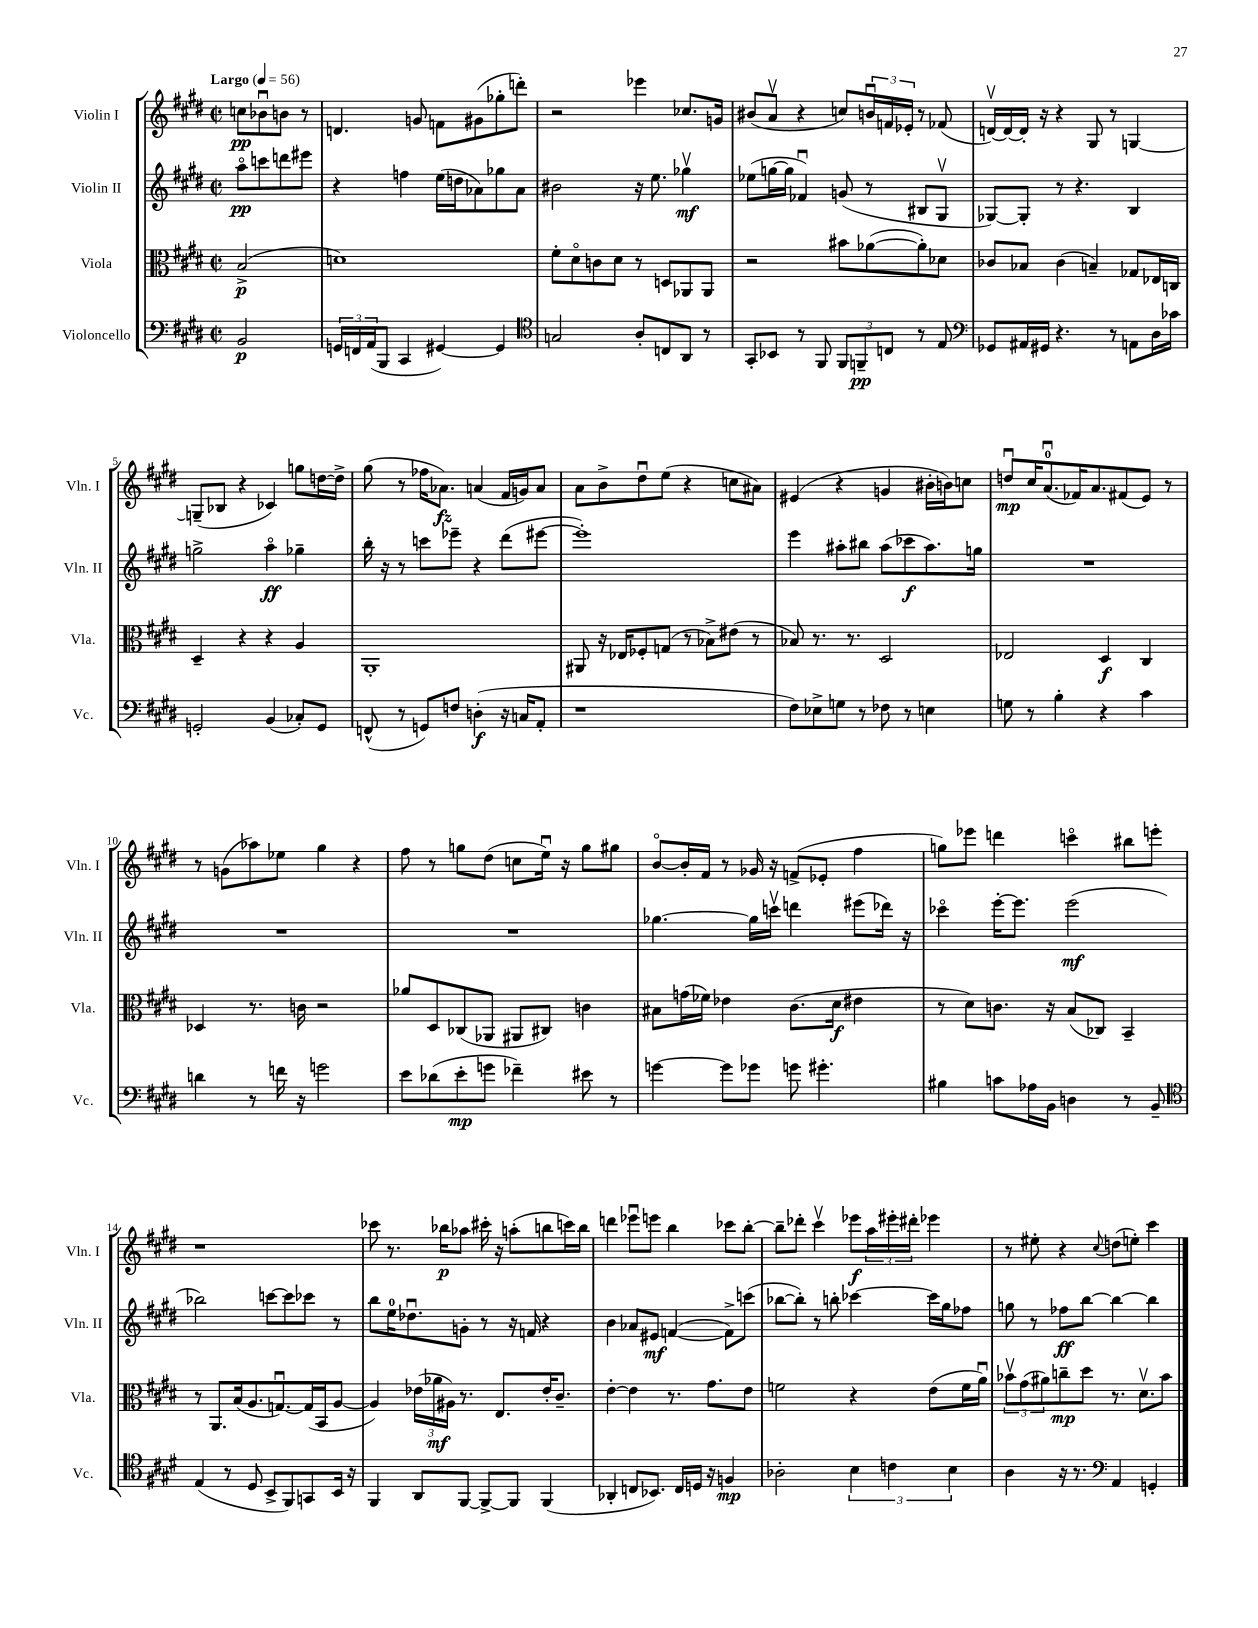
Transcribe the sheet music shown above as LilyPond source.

<<
\new StaffGroup <<
\new Staff = "s0" \with { instrumentName = "Violin I" shortInstrumentName = "Vln. I" } {
    \clef treble \key e \major \defaultTimeSignature \time 2/2 \partial 2 \tempo "Largo" 4 = 56
    c''8\pp bes'8\downbow b'8 r8 |
    d'4. g'8 f'8 gis'8( ges''8-. d'''8-.) |
    r2 ees'''4 ces''8. g'16 |
    bis'8( a'8\upbow r4 c''8) \tuplet 3/2 { b'16\downbow f'16 ees'16-. } r8 fes'8( |
    d'16~\upbow) d'16~ d'16-. r16 r4 gis8 r8 g4~ |
    g8--( bes8 r4 ces'4) g''8 d''16~ d''16-> |
    gis''8( r8 fes''16 aes'8.\fz) a'4( fis'16 g'16) a'8 |
    a'8 b'8-> dis''8\downbow e''8( r4 c''8 ais'8) |
    eis'4( r4 g'4 bis'16-. b'16) c''8 |
    d''8\downbow\mp cis''16 a'8.-0\downbow( fes'16) a'8. fis'8( e'8) r8 |
    r8 g'8( aes''8) ees''8 gis''4 r4 |
    fis''8 r8 g''8 dis''8( c''8 e''16\downbow) r16 g''8 gis''8 |
    b'8~\flageolet b'16-. fis'16 r8 ges'16 r16 f'8->( ees'8-. fis''4 |
    g''8) ees'''8 d'''4 c'''4\flageolet bis''8 e'''8-. |
    r1 |
    ces'''8 r8. bes''16\p aes''8 cis'''16-. r16 a''8-.( b''8 c'''16) b''16 |
    d'''4 ees'''8\downbow e'''8 b''4 ces'''8 b''8~-. |
    b''8-- des'''8-. cis'''4\upbow ees'''8\f \tuplet 3/2 { a''16 eis'''16-. dis'''16-. } ees'''4 |
    r8 eis''8-. r4 \appoggiatura { cis''8 } d''8( e''8-.) cis'''4 \bar "|." |
}
\new Staff = "s1" \with { instrumentName = "Violin II" shortInstrumentName = "Vln. II" } {
    \clef treble \key e \major \defaultTimeSignature \time 2/2 \partial 2
    a''8\flageolet\pp c'''8 d'''8 eis'''8 |
    r4 f''4 e''16( d''16 aes'8) ges''8 aes'8 |
    bis'2 r16 e''8. ges''4\upbow\mf |
    ees''8( g''16~ g''16 fes'4\downbow) g'8( r8 bis8 gis8\upbow |
    ges8~) ges8-. r8 r4. b4 |
    g''2-> a''4\flageolet\ff ges''4-- |
    b''16-. r16 r8 c'''8 ees'''8-- r4 dis'''8( eis'''8~ |
    eis'''1-.) |
    e'''4 ais''8-. bis''8 ais''8( ces'''8\f ais''8.) g''16 |
    R1 |
    R1 |
    R1 |
    ges''4.~ ges''16 c'''16\upbow d'''4 eis'''8( des'''16) r16 |
    ces'''4\flageolet e'''16~-. e'''8. e'''2\mf( |
    bes''2) c'''8~ c'''8 ces'''8 r8 |
    b''8 e''16-0 des''8.\downbow g'8-. r8 r16 f'16 r4 |
    b'4 aes'8 eis'8\mf f'4~( f'8->) c'''8( |
    bes''8~ bes''8-.) r8 b''8-. ces'''4~ ces'''16 gis''16 fes''8 |
    g''8 r8 fes''8\ff b''8~ b''4~ b''4 \bar "|." |
}
\new Staff = "s2" \with { instrumentName = "Viola" shortInstrumentName = "Vla." } {
    \clef alto \key e \major \defaultTimeSignature \time 2/2 \partial 2
    b2->\p( |
    d'1) |
    fis'8-. dis'8\flageolet c'8 dis'8 r8 d8 aes,8 aes,8 |
    r2 bis'8 aes'8~( aes'8-.) des'8 |
    ces'8 bes8 ces'4( b4--) ges8 ees16 c16 |
    dis4-- r4 r4 a4 |
    a,1-. |
    ais,8 r16 ees16 fes8-. g8( r8 bes8->) eis'8( r8 |
    bes8) r8. r8. dis2 |
    ees2 dis4\f cis4 |
    des4 r8. c'16 r2 |
    aes'8 dis8 ces8( aes,8 ais,8 cis8) c'4 |
    bis8 g'16( fes'16) ees'4 cis'8.( dis'16\f eis'4 |
    r8 dis'8) c'8. r16 b8( ces8) b,4-- |
    r8 a,8. b16( a8. g8.~\downbow) g16( b,16 a8~ |
    a4) \tuplet 3/2 { ees'16( aes'16\mf ais16) } r8. e8. ees'16-. cis'8.-- |
    e'4~-. e'4 r8. gis'8. e'8 |
    f'2 r4 e'8( f'16 a'16\downbow) |
    \tuplet 3/2 { bes'8\upbow gis'8( ais'8) } c''8--\mp dis''8 r8. dis'8.\upbow bes'8 \bar "|." |
}
\new Staff = "s3" \with { instrumentName = "Violoncello" shortInstrumentName = "Vc." } {
    \clef bass \key e \major \defaultTimeSignature \time 2/2 \partial 2
    b,2\p |
    \tuplet 3/2 { g,16 f,16 a,16( } b,,8 cis,4 gis,4~) gis,4 |
    \clef tenor g2 a8-. c8 a,8 r8 |
    gis,8-. bes,8 r8 fis,8 \tuplet 3/2 { fis,8 f,8--\pp c8 } r8 e8 |
    \clef bass ges,8 ais,16 gis,16 r4. r8 a,8 dis16 ces'16 |
    g,2-. b,4( ces8-.) g,8 |
    f,8-^( r8 g,8) f8 d4-.\f( r16 c16 a,8-. |
    r1 |
    fis8) ees8-> g8 r8 fes8 r8 e4 |
    g8 r8 b4-. r4 cis'4 |
    d'4 r8 f'16 r16 g'2 |
    e'8 des'8( e'8-.\mp g'8 fes'4--) eis'8 r8 |
    g'4~ g'8 ges'8 g'8 gis'4.-. |
    bis4 c'8 aes16 b,16 d4 r8 b,8-- |
    \clef tenor e4( r8 dis8 b,8-> fis,8) g,8 b,16 r16 |
    fis,4 a,8 fis,8~ fis,8~-> fis,8 fis,4( |
    aes,4-. c8 bes,8.) c16 d16 r16 f4\mp |
    aes2-. \tuplet 3/2 { b4 c'4 b4 } |
    a4 r16 r8. \clef bass a,4 g,4-. \bar "|." |
}
>>
>>
